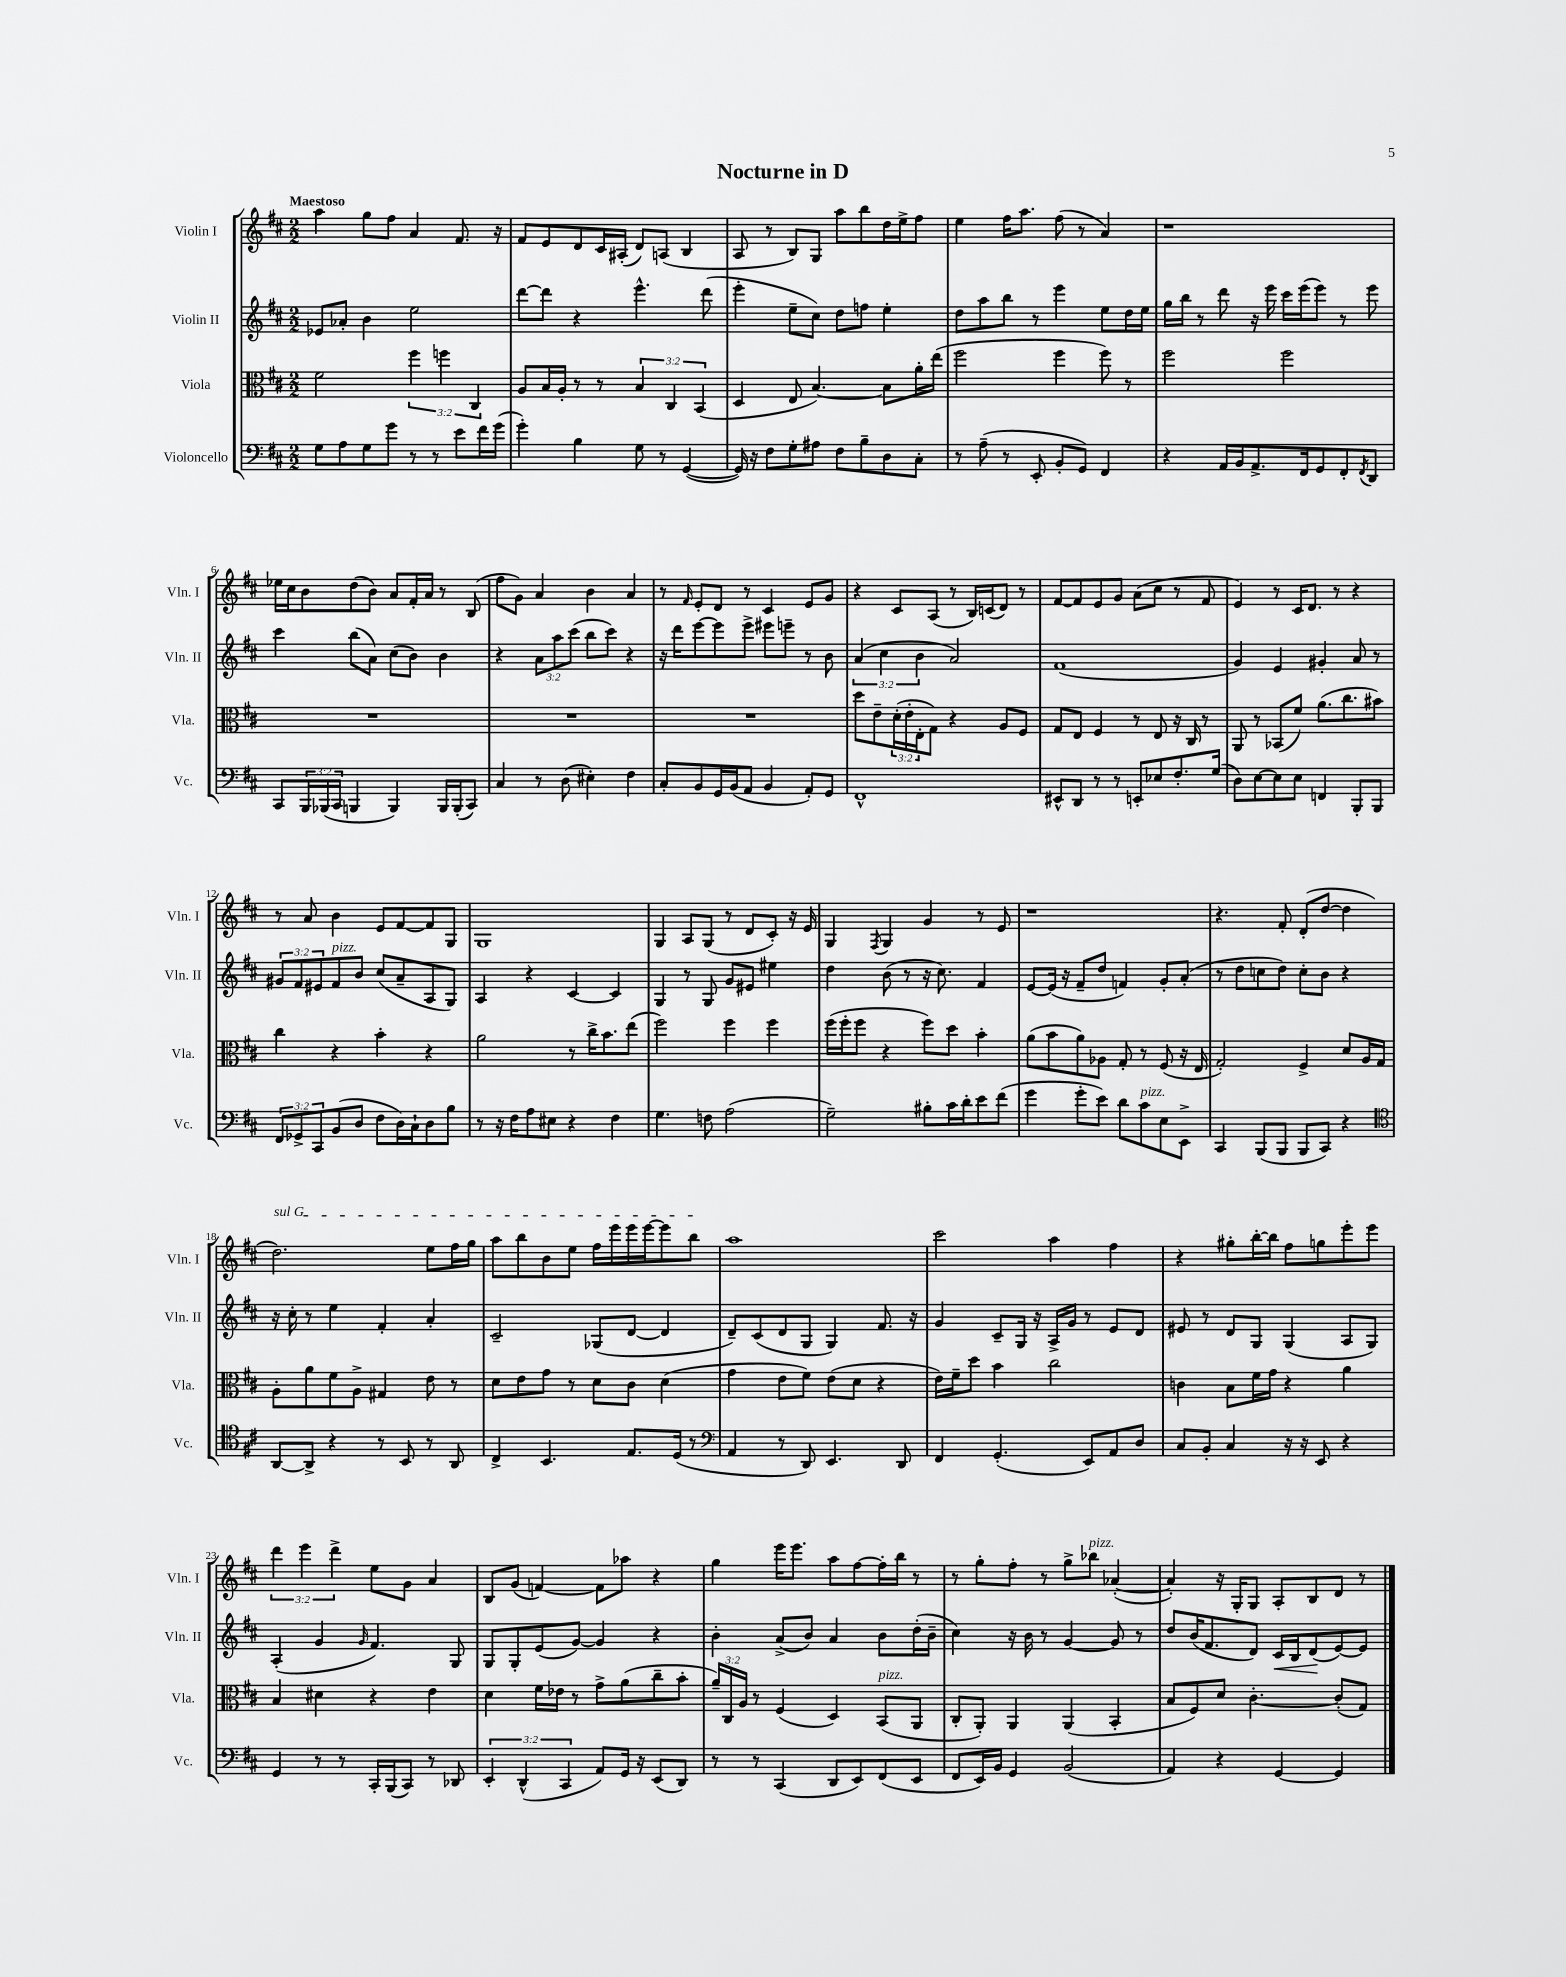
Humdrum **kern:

**kern	**kern	**kern	**kern
*staff4	*staff3	*staff2	*staff1
*clefF4	*clefC3	*clefG2	*clefG2
*k[f#c#]	*k[f#c#]	*k[f#c#]	*k[f#c#]
*M2/2	*M2/2	*M2/2	*M2/2
8G	2f#	8e-	4aa
8A	.	8a-'	.
8G	.	4b	8gg
8g	.	.	8ff#
8r	6ff#	2ee	4a
8r	.	.	.
.	6ff	.	.
8e	.	.	8.f#
.	6C#	.	.
16f#	.	.	.
(16g	.	.	16r
=	=	=	=
4g')	8A	[8ddd	8f#
.	16B	8ddd]	8e
.	16A'	.	.
4B	8r	4r	8d
.	8r	.	16c#
.	.	.	(16A#'
8G	6B	4.eee^^	8d)
8r	.	.	(8A
.	6C#	.	.
([4GG	.	.	4B
.	(6BB	.	.
.	.	(8ddd	.
=	=	=	=
16GG])	4D	4eee'	8A
16r	.	.	.
8F#	.	.	8r
8G'	8E	8ee~	8B)
8A#	[4.B)	8cc#)	8G
8F#	.	8dd	8aa
8B~	.	8ff	8bb
8D	8B]	4ee'	16dd
.	.	.	16ee^
8C#'	16a'	.	8ff#
.	(16ee	.	.
=	=	=	=
8r	2ff#	8dd	4ee
(8A~	.	8aa	.
8r	.	8bb	16ff#
.	.	.	8.aa
8EE'	.	8r	.
8BB'	4ff#	4eee	(8ff#
8GG)	.	.	8r
4FF#	8ff#)	8ee	4a)
.	8r	16dd	.
.	.	16ee	.
=	=	=	=
4r	2ff#	16gg	1r
.	.	16bb	.
.	.	8r	.
16AA	.	8ddd	.
16BB	.	.	.
8.AA^	.	16r	.
.	.	16eee	.
.	2ff#	16ccc#	.
16FF#	.	(16eee	.
8GG	.	8eee)	.
8FF#'	.	8r	.
8qFF#	.	.	.
8DD	.	8eee	.
=	=	=	=
8CC#	1r	4ccc#	16ee-
.	.	.	16cc#
24BBB	.	.	8b
(24BBB-	.	.	.
24CC#	.	.	.
4BBB	.	(8bb	(8dd
.	.	8a)	8b)
4BBB)	.	(8cc#	8a
.	.	8b)	16f#'
.	.	.	16a
16BBB	.	4b	8r
(16BBB'	.	.	.
8CC#)	.	.	(8B
=	=	=	=
4C#	1r	4r	8ff#
.	.	.	8g)
8r	.	12a	4a
.	.	12aa	.
(8D	.	.	.
.	.	(12ccc#	.
4E#')	.	8bb	4b
.	.	8ccc#)	.
4F#	.	4r	4a
=	=	=	=
8C#'	1r	16r	8r
.	.	16ddd	.
.	.	.	16qqf#
8BB	.	[8eee	8e'
16GG	.	8eee]	8d
(16BB	.	.	.
8AA	.	8eee^	8r
4BB	.	8eee#	4c#
.	.	8eee~	.
8AA')	.	8r	8e
8GG	.	8b	8g
=	=	=	=
1FF#^^	8dd	(6a	4r
.	8e~	.	.
.	.	6cc#	.
.	(24d'	.	8c#
.	24e'	.	.
.	24E'	6b	.
.	8G)	.	(8A
.	4r	2a)	8r
.	.	.	16B)
.	.	.	(16c
.	8A	.	8d)
.	8F#	.	8r
=	=	=	=
8EE#^^	8G	(1f#	[8f#
8DD	8E	.	8f#]
8r	4F#	.	8e
8r	.	.	8g
8EE'	8r	.	(8a
8E-	8E	.	8cc#
8.F#'	16r	.	8r
.	16C#	.	.
.	8r	.	8f#
(16G	.	.	.
=	=	=	=
8D)	8AA	4g)	4e)
[8E	8r	.	.
8E]	(8BB-	4e	8r
8E	8f#)	.	16c#
.	.	.	8.d
4FF	(8.a	4g#'	.
.	.	.	8r
.	8.cc#	.	.
8BBB'	.	8a	4r
8BBB	8b#)	8r	.
=	=	=	=
12FF#	4cc#	12g#	8r
12GG-^	.	12f#	.
.	.	.	8a
12CC#	.	12e#	.
(8BB	4r	8f#	4b
8D	.	8b	.
8F#	4b'	(8cc#	8e
16D)	.	8a~	[8f#
16C#`	.	.	.
8D	4r	8A	8f#]
8B	.	8G)	8G
=	=	=	=
8r	2a	4A	1G
16r	.	.	.
16F#	.	.	.
8A	.	4r	.
8E#	.	.	.
4r	8r	[4c#	.
.	16cc#^	.	.
.	8.b	.	.
4F#	.	4c#]	.
.	(8ee	.	.
=	=	=	=
4.G	2ff#)	4G	4G
.	.	8r	8A
8F	.	8G	(8G
(2A	4ff#	8g	8r
.	.	8e#	8d
.	4ff#	4ee#	8c#')
.	.	.	16r
.	.	.	16e
=	=	=	=
2G~)	(16ff#	4dd	4G
.	16ff#'	.	.
.	8ff#	.	.
.	.	.	8qF#
.	4r	(8b	4G
.	.	8r	.
8B#'	8ff#)	16r	4g
.	.	8.cc#)	.
16c#	8dd	.	.
16d'	.	.	.
8e	4b'	4f#	8r
(8f#	.	.	8e
=	=	=	=
4g	(8a	[8e	1r
.	8b	(16e]	.
.	.	16r	.
8g'	8a)	8f#~	.
8e)	8A-	8dd	.
8d	8G'	4f)	.
8c#	8r	.	.
8E	(8F#	8g'	.
8EE^	16r	(8a'	.
.	16E	.	.
=	=	=	=
4CC#	2G')	8r	4.r
.	.	8dd	.
(8BBB	.	8cc	.
8BBB	.	8dd)	8f#'
8BBB	4F#^	8cc'	(8d'
8CC#)	.	8b	[8dd
4r	8d	4r	4dd]
.	16A	.	.
.	16G	.	.
=	=	=	=
*clefC4	*	*	*
[8AA	8A'	16r	2.dd)
.	.	16cc#'	.
8AA^]	8a	8r	.
4r	8f#	4ee	.
.	8A^	.	.
8r	4G#	4f#'	.
8BB	.	.	.
8r	8e	4a'	8ee
8AA	8r	.	16ff#
.	.	.	16gg
=	=	=	=
4C#^	8d	2c#~	8aa
.	8e	.	8bb
4.BB	8g	.	8b
.	8r	.	8ee
.	8d	(8G-	16ff#
.	.	.	16eee
8.E	8c#	[8d	16eee
.	.	.	[16eee
.	(4d	4d]	8eee]
(16D	.	.	.
8r	.	.	8bb
=	=	=	=
*clefF4	*	*	*
4AA	4g	8d~)	1aa
.	.	(8c#	.
8r	8e	8d	.
8DD)	8f#)	8G	.
4.EE	(8e	4G)	.
.	8d	.	.
.	4r	8.f#	.
8DD	.	.	.
.	.	16r	.
=	=	=	=
4FF#	16e)	4g	2ccc#
.	16f#~	.	.
.	8dd	.	.
(4.GG'	4b	8c#~	.
.	.	16G	.
.	.	16r	.
.	2cc#	16A^	4aa
.	.	16g	.
8EE)	.	8r	.
8AA	.	8e	4ff#
8D	.	8d	.
=	=	=	=
8C#	4c	8e#	4r
8BB'	.	8r	.
4C#	8B	8d	8gg#'
.	16f#	8G	[16bb'
.	16g	.	16bb]
16r	4r	(4G	8ff#
16r	.	.	.
8EE	.	.	8gg
4r	4a	8A	8eee'
.	.	8G)	8eee
=	=	=	=
4GG	4B	(4A'	6ddd
.	.	.	6eee
8r	4d#	4g	.
.	.	.	6ddd^
8r	.	.	.
.	.	16qqg	.
16CC#'	4r	4.f#)	8ee
(16BBB	.	.	.
8CC#)	.	.	8g
8r	4e	.	4a
8DD-	.	8G	.
=	=	=	=
6EE'	4d	8G	8B
.	.	8G'	(8g
(6DD^^	.	.	.
.	16f#	(8e	[4f)
.	16e-	.	.
6CC#	.	.	.
.	8r	[8g)	.
8AA)	8g^	4g]	8f]
16GG	(8a	.	8aa-
16r	.	.	.
(8EE	8cc#~	4r	4r
8DD)	8b'	.	.
=	=	=	=
8r	24a~)	4b'	4gg
.	24C#	.	.
.	24A	.	.
8r	8r	.	.
(4CC#	(4F#	(8a^	16eee
.	.	.	8.eee
.	.	8b)	.
8DD	4D)	4a	8aa
8EE)	.	.	[8ff#
(8FF#	(8BB	8b	16ff#']
.	.	.	16bb
8EE	8AA	(16dd'	8r
.	.	16b~	.
=	=	=	=
8FF#	8C#'	4cc#)	8r
16EE)	8AA')	.	8gg'
16BB	.	.	.
4GG	4AA	16r	8ff#'
.	.	16b	.
.	.	8r	8r
(2BB	(4AA	[4g	8gg^
.	.	.	8bb-
.	4BB'	8g]	([4a-'
.	.	8r	.
=	=	=	=
4AA)	8B	8dd	4a-'])
.	8F#)	(16b	.
.	.	8.f#	.
4r	8d	.	16r
.	.	.	16G'
.	[4.c#'	8d)	8G
[4GG	.	16c#	8A'
.	.	16B	.
.	.	(8d	8B
4GG]	(8c#']	[8e)	8d
.	8G)	8e]	8r
==	==	==	==
*-	*-	*-	*-
